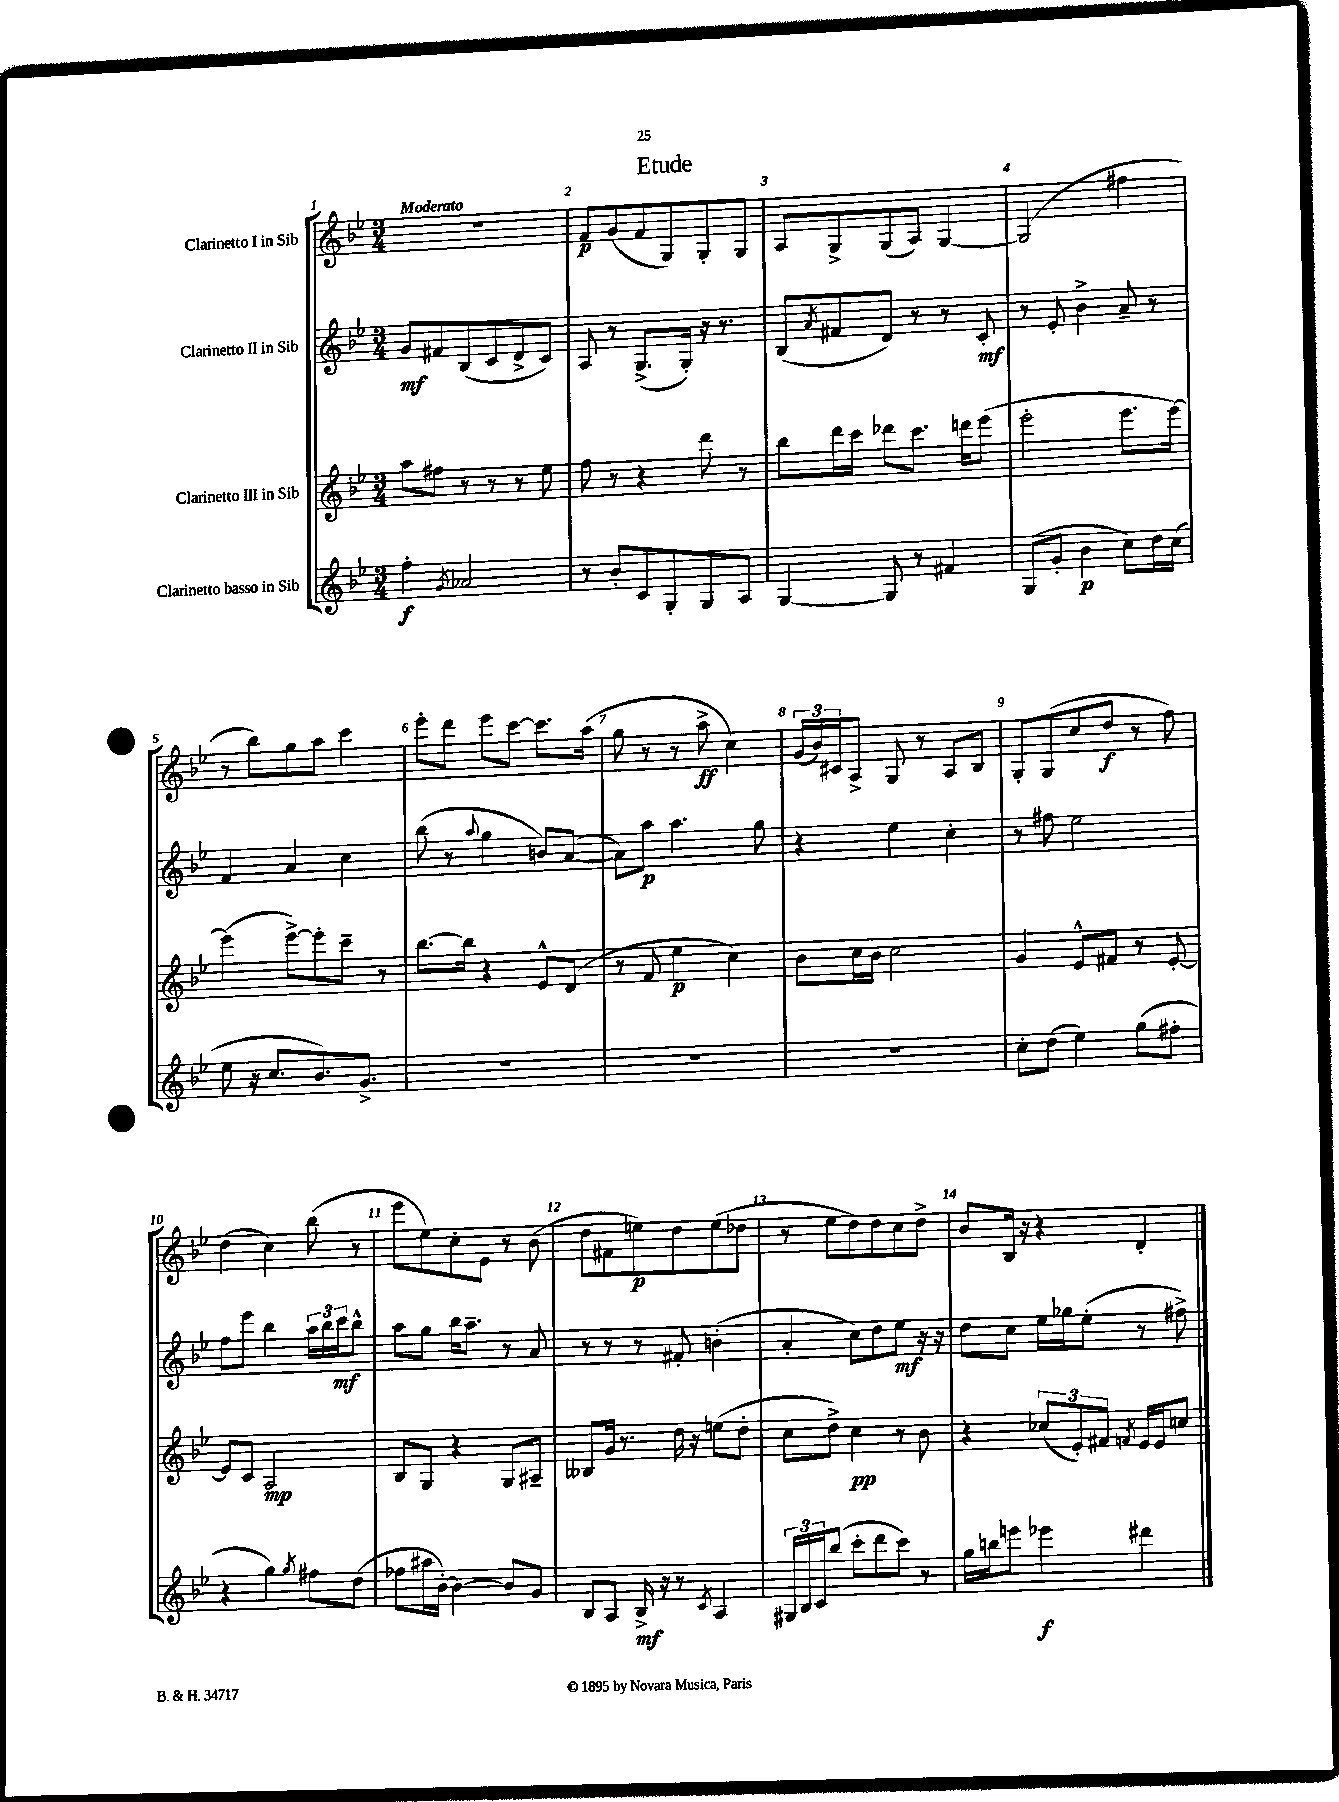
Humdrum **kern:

**kern	**kern	**kern	**kern
*staff4	*staff3	*staff2	*staff1
*clefG2	*clefG2	*clefG2	*clefG2
*k[b-e-]	*k[b-e-]	*k[b-e-]	*k[b-e-]
*M3/4	*M3/4	*M3/4	*M3/4
4ff'	8aa	8g	2.r
.	8ff#	8f#	.
8qg	.	.	.
2a-	8r	(8B-	.
.	8r	8c	.
.	8r	8d^	.
.	8ee-	8c)	.
=	=	=	=
8r	8ff	8A	8f
8b-'	8r	8r	(8g
8c	4r	(8.G^	8f
8G'	.	.	8G)
.	.	16G')	.
8G	8ddd	16r	8G'
.	.	8.r	.
8A	8r	.	8G
=	=	=	=
[4G	8bb-	(8B-	8A
.	.	8qa	.
.	16ddd	8f#	8G^
.	16ccc	.	.
8G]	8ddd-	8d)	(8G
8r	8.ccc	8r	8A)
4f#	.	8r	[4G
.	16ddd	.	.
.	(8eee-	8c'	.
=	=	=	=
(8G	2eee-'	8r	(2G]
8g'	.	8e-'	.
4b-	.	4b-^	.
8cc)	8.eee-	8a~	4ff#
16dd	.	8r	.
(16cc	[16eee-)	.	.
=	=	=	=
8ee-	(4eee-]	4f	8r
16r	.	.	8bb-)
8.cc	.	.	.
.	[8eee-^)	4a	8gg
8.b-)	8eee-']	.	8aa
.	8ccc~	4cc	4ccc
8.g^	.	.	.
.	8r	.	.
=	=	=	=
2.r	[8.bb-	(8bb-	8eee-'
.	.	8r	8ddd
.	16bb-]	.	.
.	.	8qqaa	.
.	4r	4gg	8eee-
.	.	.	[8ccc
.	8e-^^	8b)	8.ccc]
.	(8d	([8a	.
.	.	.	(16aa
=	=	=	=
2.r	8r	8a])	8gg
.	8f	8aa	8r
.	4ee-	4.aa	8r
.	.	.	8aa^
.	4cc)	.	4cc)
.	.	8gg	.
=	=	=	=
2.r	8b-	4r	(24g
.	.	.	24b-)
.	.	.	24c#
.	16cc	.	8A^
.	16b-	.	.
.	2cc	4ee-	8G
.	.	.	8r
.	.	4cc'	8A
.	.	.	8B-
=	=	=	=
8cc'	4g	8r	8G'
(8dd	.	8ff#	(8G
4ee-)	8e-^^	2ee-	8cc
.	8f#	.	8dd
(8gg	8r	.	8r
8ff#'	[8e-'	.	8ff)
=	=	=	=
4r	8e-]	8ff	(4dd
.	8c	8eee-	.
4gg)	2A	4bb-	4cc)
8qgg	.	.	.
8ff#	.	24aa	(8bb-
.	.	24bb-	.
.	.	24ccc	.
(8dd	.	8bb-^^	8r
=	=	=	=
8ff-	8B-	8aa	8eee-
16aa#	8G	8gg	8ee-)
[16b-')	.	.	.
4b-_	4r	16bb-	8cc'
.	.	8.aa~	.
.	.	.	8e-
8b-]	8G	8r	8r
8g	8A#~	8a	(8b-
=	=	=	=
8B-	8B--	8r	8dd
8A	16g	8r	8f#
.	8.r	.	.
16B-^	.	8r	8ee)
16r	.	.	.
8r	16dd	8f#'	8dd
.	16r	.	.
8qc	.	.	.
4A	(8ee	(4b'	(8ee
.	8dd'	.	8dd-
=	=	=	=
24G#	8cc	4a'	8r
24B-	.	.	.
24c	.	.	.
(8bb-	8dd^)	.	8ee-
8ccc'	4cc	8cc)	8dd)
8ddd	.	8dd	8dd
8ccc)	8r	8ee-	8cc
8r	8b-	16r	8dd^
.	.	16r	.
=	=	=	=
16gg	4r	8dd	8b-
16bb	.	.	.
8eee	.	8cc	16B-
.	.	.	16r
4eee-	(12cc-	16ee-	4r
.	.	16gg-	.
.	12e-')	.	.
.	.	(8ee-'	.
.	12f#	.	.
.	8qf	.	.
4ddd#	16e-	8r	4d'
.	16e-	.	.
.	8cc	8ff#^)	.
==	==	==	==
*-	*-	*-	*-
